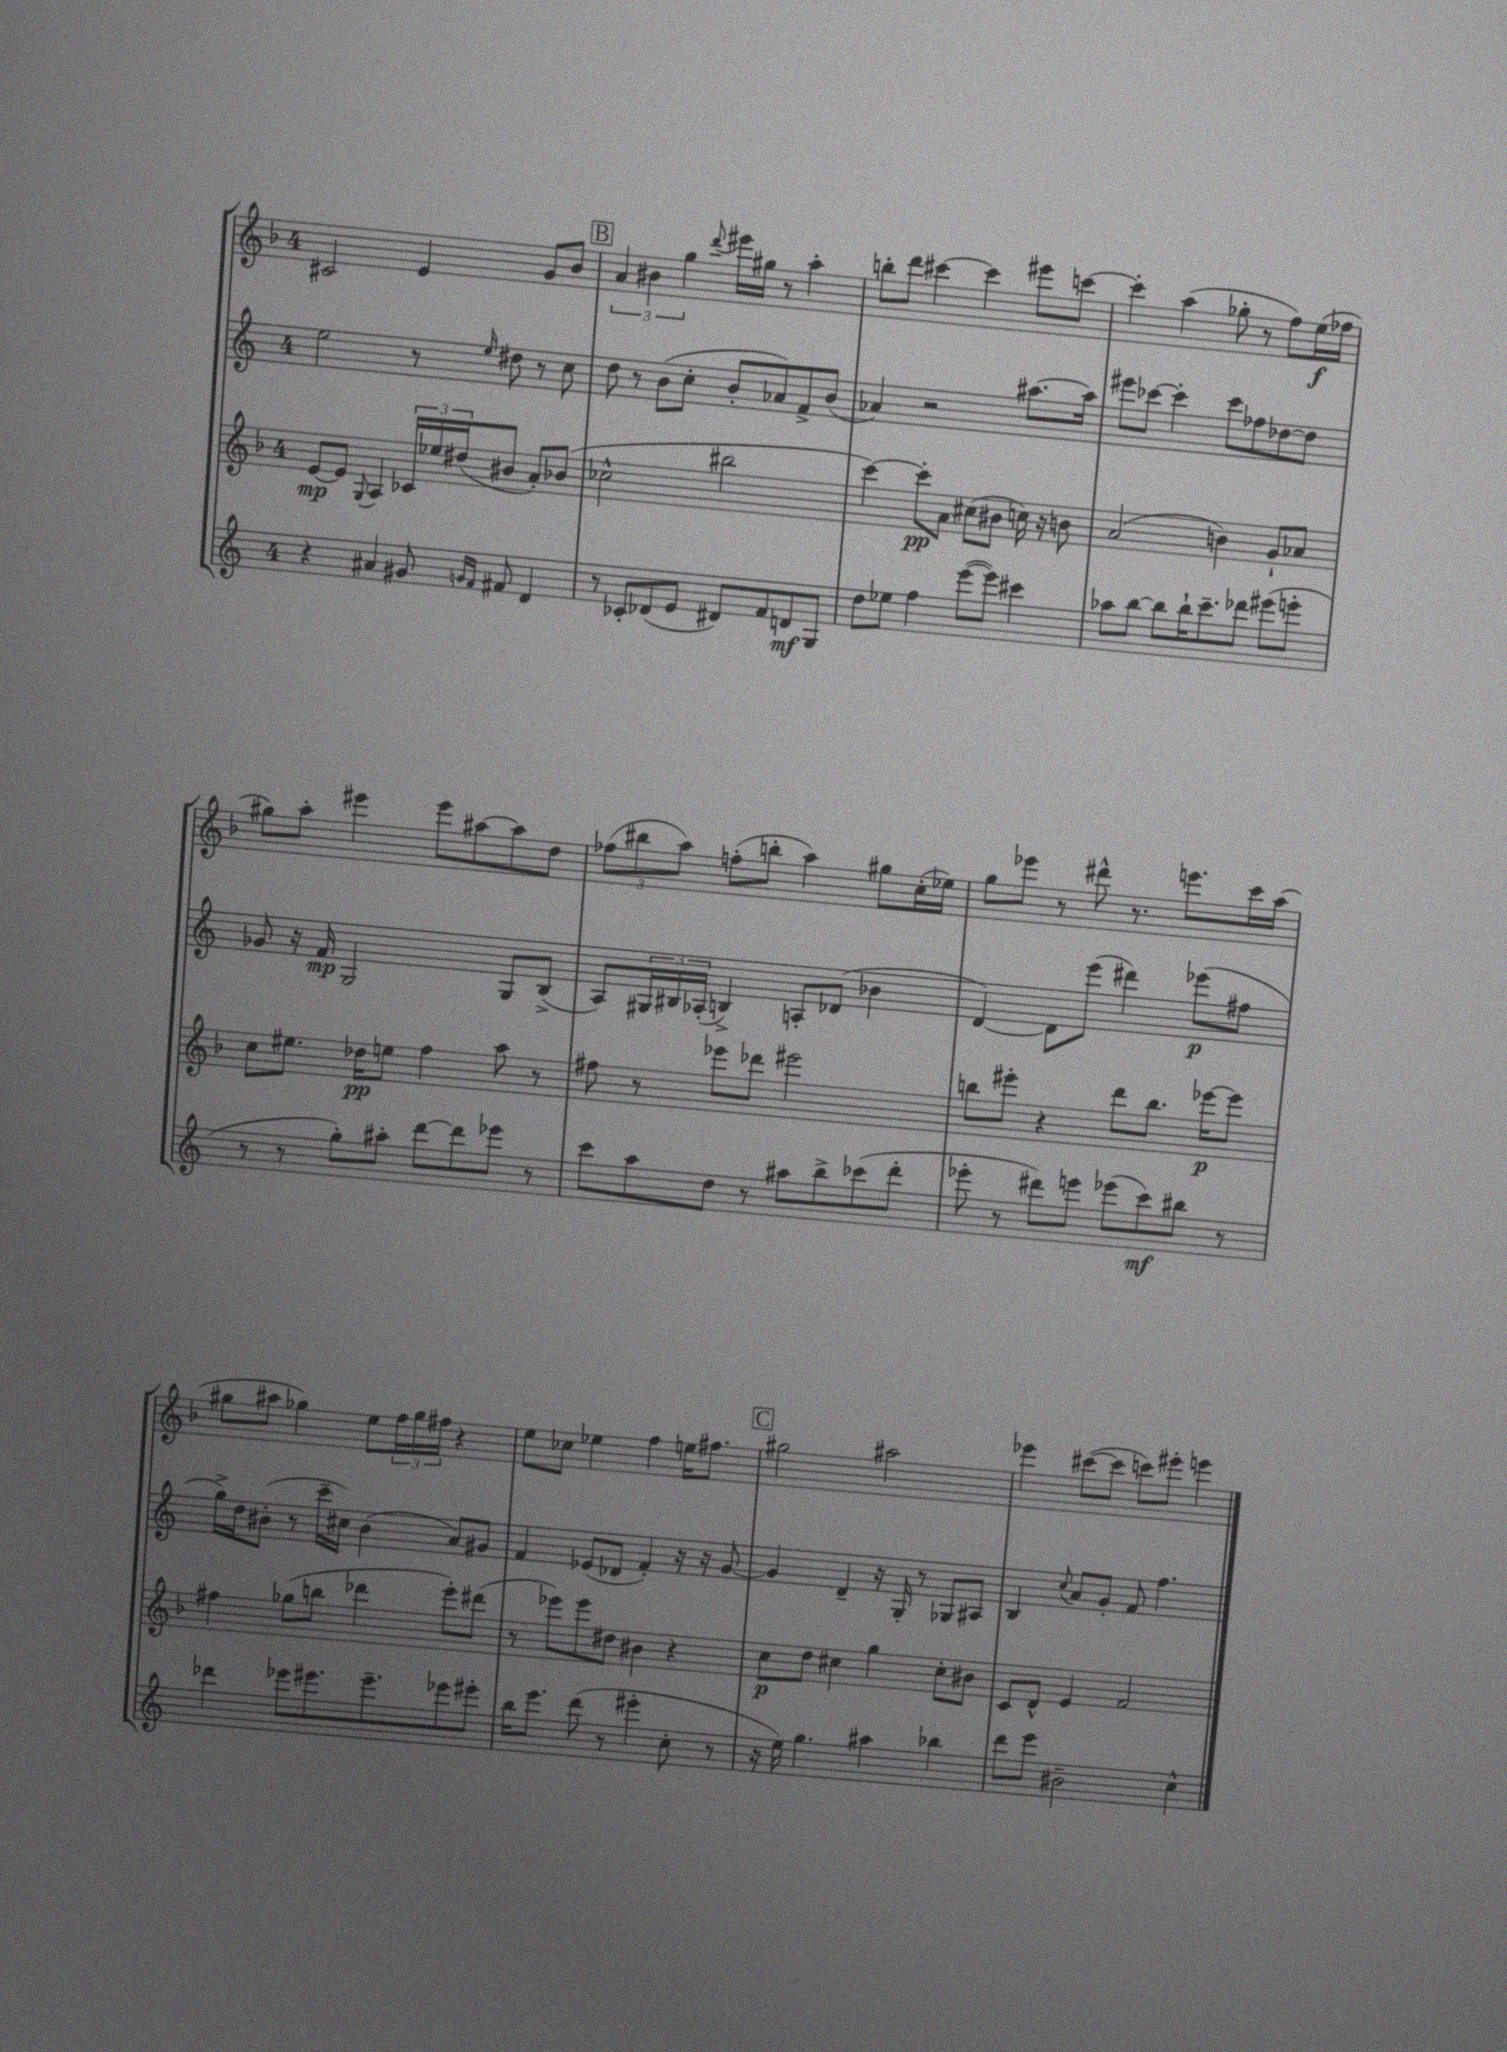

**kern	**kern	**kern	**kern
*staff4	*staff3	*staff2	*staff1
*clefG2	*clefG2	*clefG2	*clefG2
*k[]	*k[b-]	*k[]	*k[b-]
*M4/4	*M4/4	*M4/4	*M4/4
4r	[8e/L	2ee\	2c#/
.	8e/]J	.	.
.	8qqG/	.	.
4a#/	4A/	.	.
8g#/	24c-/LL	8r	4e/
.	24ee-/	.	.
.	(24dd#/J	.	.
16qqg/LL	.	.	.
16qqf/JJ	.	16qqee/	.
8f#/	8b#/J	8dd#\	.
4d/	8a'/L)	8r	8g/L
.	(8b-/J	8cc\	8b-/J
=	=	=	=
8r	2cc-^^\	8dd\	6a/
8c-'/L	.	8r	.
.	.	.	6b#\
(8d-/	.	(8b\L	.
.	.	.	6gg\
8e/J	.	8cc'\J	.
.	.	.	8qqddd/
8d#/L)	2bb#\	8b'/L	16eee#\LL
.	.	.	16gg#\JJ
8f/	.	8a-/)	8r
8d/	.	8f^/	4aa'\
8G/J	.	(8b/J	.
=	=	=	=
8dd\L	[4ccc\)	4a-/)	8bb'\L
8ee-\J	.	.	8ddd\J
4ff\	8ccc'\]L	2r	[4ccc#\
.	8a\J	.	.
([8eee\L	(8cc#\L	.	4ccc#\]
8eee\]J)	8b#\J	.	.
4ccc#\	16cc\)	[8.aa#\L	8eee#\L
.	16r	.	.
.	8b\	.	[8ccc\J
.	.	16aa#\]Jk	.
=	=	=	=
8aa-\L	(2a/	8eee#\L	4ccc'\]
[8bb\J	.	[8ccc-\J	.
8bb\]L	.	4ccc-'\]	(4aa\
16bb`\K	.	.	.
8.ccc~\	.	.	.
.	4b\)	8ccc-\L	8gg-'\
8ddd-\J	.	8ff-\	8r
(8eee#\L	8g`/L	[8dd-\	8ff\L)
8eee'\J	8a-/J	8dd-\]J	(16ee\L
.	.	.	16ff-\JJ
=	=	=	=
8r	8cc\L	8g-/	8gg#\L)
8r	8.ee#\J	16r	8aa'\J
.	.	16f/	.
8gg'\L)	.	2G/	4eee#\
.	16dd-\LK	.	.
8aa#'\J	8ee\J	.	.
[8ddd\L	4ff\	.	8eee#\L
8ddd\]	.	.	[8aa#\
8eee-\J	8aa\	8G/L	8aa#\]
8r	8r	(8B^/J	8dd\J
=	=	=	=
8ccc\L	8ff#\	8A/L)	(12ff-\L
.	.	.	12bb#\
8aa\	8r	24G#/L	.
.	.	24B#/	12aa\J)
.	.	(24A-'/JJ	.
8dd\J	8eee-\L	4B^/)	(8ff'\L
8r	8ddd-\J	.	8bb'\J
8aa#\L	2eee#\	8A'/L	4aa\)
8bb^\	.	(8d-/J	.
(8ccc-\	.	4b-\	8gg#\L
8ddd'\J	.	.	(16cc'\L
.	.	.	16ee-\JJ)
=	=	=	=
8eee-'\	8bb\L	[4d/)	8gg\L
8r	8eee#'\J	.	8eee-\J
8ddd#\L)	4r	8d\]L	8r
8eee\J	.	(8eee\J	8ddd#^^\
(8eee-\L	8ddd\L	4ddd#\)	8.r
8ccc\)	8.bb\J	.	.
.	.	.	8.eee\L
8bb#\J	.	(8eee-\L	.
.	[16eee-\LK	.	.
8r	8eee-\]J	8ff#\J	16ccc\L
.	.	.	(16aa\JJ
=	=	=	=
4ddd-\	4ff#\	16gg^\LL)	8gg#\L
.	.	16dd\J	.
.	.	(8b#'\J	8aa#\J
8eee-\L	(8gg-\L	8r	4gg-\)
8.eee#\	8bb\J	16ccc~\LL	.
.	.	16cc#\JJ)	.
.	4ddd-\	(4b#\	8ee\L
8.eee#~\	.	.	.
.	.	.	24ff\L
.	.	.	24gg-\
.	.	.	24ff#\JJ
8eee-\	8eee'\L)	8a/L)	4r
8eee#'\J	(8ddd#\J	8g#/J	.
=	=	=	=
16bb\LK	8r	4f/	8ee\L
8.eee\J	.	.	.
.	8eee-\L)	.	8cc-\J
(8ddd\	8eee-\	(8e-/L	4ee-\
8r	8dd#\J	8d-/J	.
4eee#'\	4b#\	4f'/)	4ff\
8cc'\	4r	16r	16ee\LK
.	.	16r	8.ff#\J
8r	.	[8g/	.
=	=	=	=
16r	8cc\L	4g/]	2gg#\
16ee\)	.	.	.
4.gg\	8dd\J	.	.
.	4cc#\	4d~/	.
4aa#\	4gg\	16r	2aa#\
.	.	16G'/	.
.	.	8r	.
4bb-\	8cc#'\L	8G-/L	.
.	8b#\J	8A#/J	.
=	=	=	=
8ddd\L	8c/L	4B/	4eee-\
8eee\J	8d^^/J	.	.
.	.	8qqcc/	.
2b#~\	4e/	8a/L	([8ccc#\L
.	.	8g'/J	8ccc#\]J
.	2f/	8f/	8ccc\L)
.	.	4.ff\	8eee#'\J
4cc^^\	.	.	4eee\
==	==	==	==
*-	*-	*-	*-
